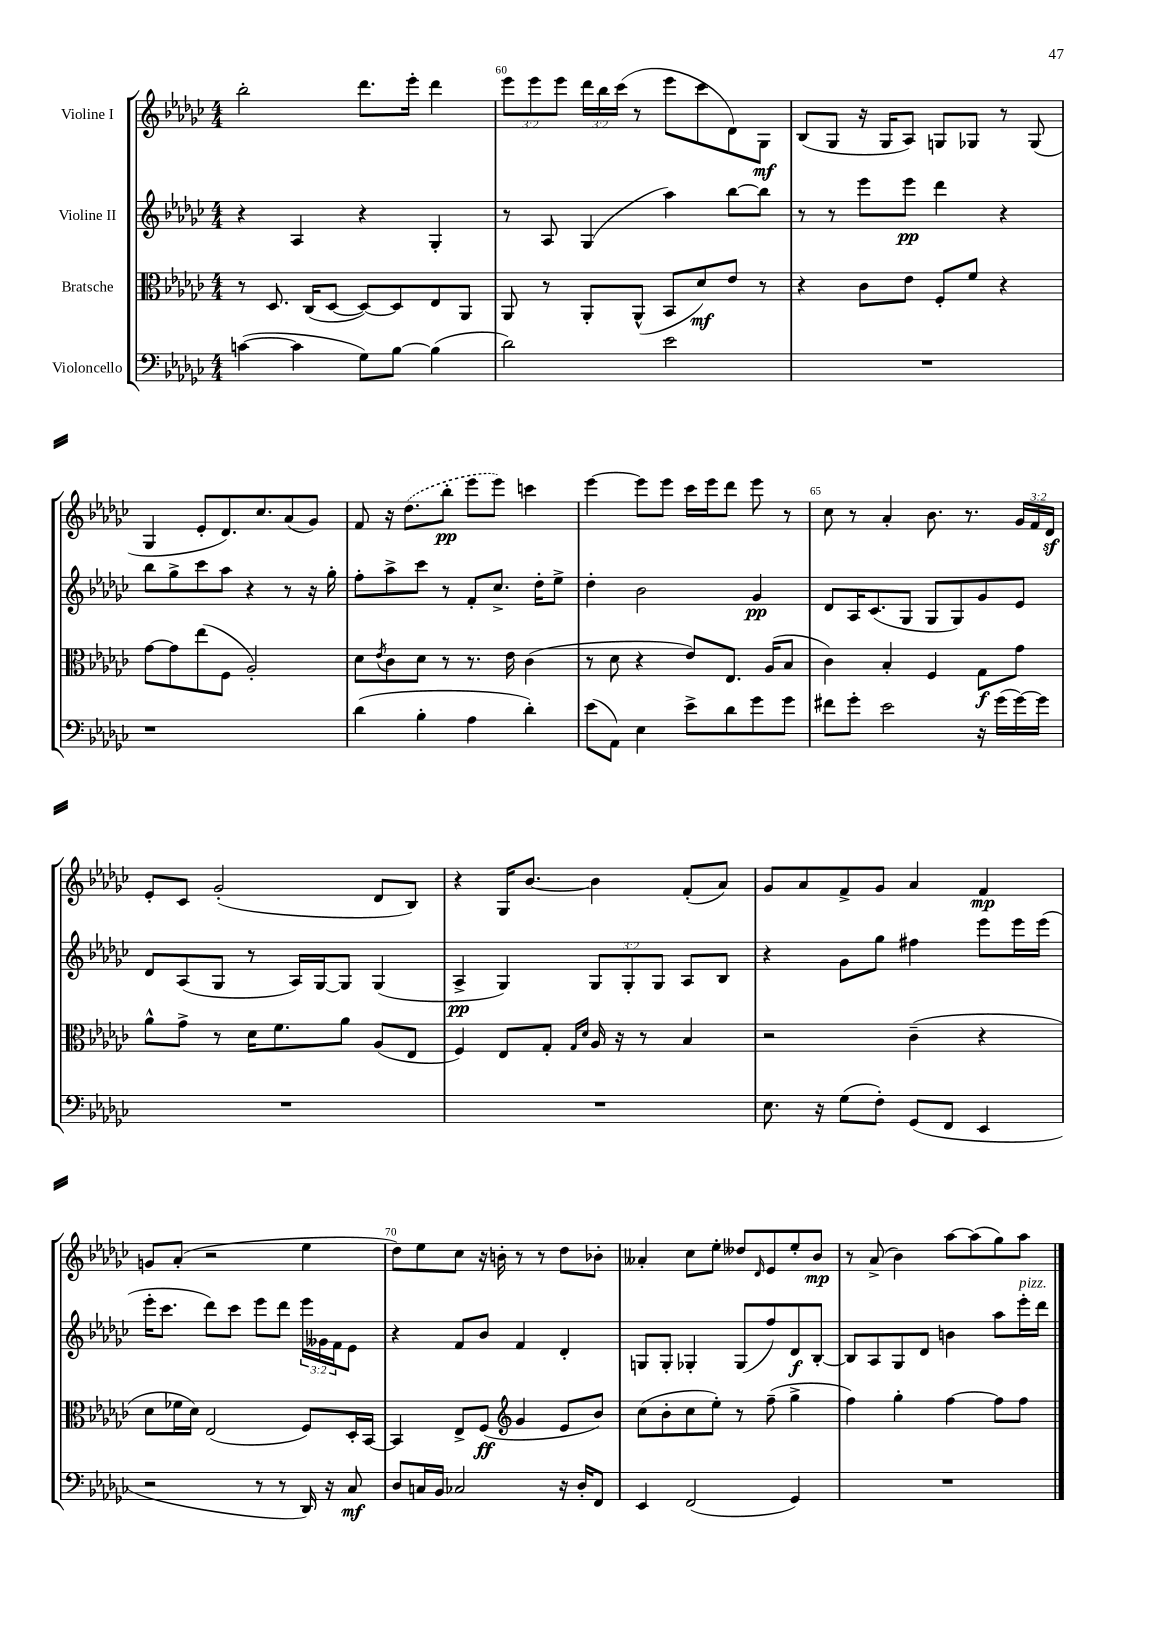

**kern	**dynam	**kern	**dynam	**kern	**dynam	**kern	**dynam
*part4	*part4	*part3	*part3	*part2	*part2	*part1	*part1
*staff4	*staff4	*staff3	*staff3	*staff2	*staff2	*staff1	*staff1
*I"Violoncello	*	*I"Bratsche	*	*I"Violine II	*	*I"Violine I	*
*clefF4	*	*clefC3	*	*clefG2	*	*clefG2	*
*k[b-e-a-d-g-c-]	*	*k[b-e-a-d-g-c-]	*	*k[b-e-a-d-g-c-]	*	*k[b-e-a-d-g-c-]	*
*M4/4	*	*M4/4	*	*M4/4	*	*M4/4	*
=59	=59	=59	=59	=59	=59	=59	=59
([4cn\	.	8r	.	4r	.	2bb-'\	.
.	.	8.D-/	.	.	.	.	.
4c\]	.	.	.	4A-/	.	.	.
.	.	(16C-/KL	.	.	.	.	.
.	.	[8D-/J	.	.	.	.	.
8G-\L)	.	8D-/L_)	.	4r	.	8.ddd-\L	.
[8B-\J	.	8D-/]	.	.	.	.	.
.	.	.	.	.	.	16eee-'\Jk	.
(4B-\]	.	8E-/	.	4G-'/	.	4ddd-\	.
.	.	8AA-/J	.	.	.	.	.
=60	=60	=60	=60	=60	=60	=60	=60
2d-\)	.	8AA-/	.	8r	.	12eee-\L	.
.	.	.	.	.	.	12eee-\	.
.	.	8r	.	8A-/	.	.	.
.	.	.	.	.	.	12eee-\J	.
.	.	8AA-'/L	.	(4G-/	.	24ddd-\LL	.
.	.	.	.	.	.	24bb-\	.
.	.	.	.	.	.	(24ccc-\JJ	.
.	.	(8AA-^^/J	.	.	.	8r	.
2e-\	.	8BB-/L	.	4aa-\)	.	8eee-\L	.
.	.	8d-/)	mf	.	.	8ccc-\	.
.	.	8e-/J	.	[8bb-\L	.	8d-\)	.
.	.	8r	.	8bb-\J]	.	8G-\J	mf
=61	=61	=61	=61	=61	=61	=61	=61
1r	.	4r	.	8r	.	(8B-/L	.
.	.	.	.	8r	.	8G-/J	.
.	.	8c-\L	.	8eee-\L	.	16r	.
.	.	.	.	.	.	16G-/KL	.
.	.	8e-\J	.	8eee-\J	pp	8A-/J)	.
.	.	8F'/L	.	4ddd-\	.	8Gn/L	.
.	.	8f/J	.	.	.	8G-X/J	.
.	.	4r	.	4r	.	8r	.
.	.	.	.	.	.	(8G-/	.
!!LO:LB:g=z
=62	=62	=62	=62	=62	=62	=62	=62
1r	.	[8g-\L	.	8bb-\L	.	4G-/	.
.	.	8g-\]	.	8gg-^\	.	.	.
.	.	(8ee-\	.	8ccc-\	.	8e-'/L	.
.	.	8F\J	.	8aa-\J	.	8.d-/)	.
.	.	2A-'/)	.	4r	.	.	.
.	.	.	.	.	.	8.cc-/	.
.	.	.	.	8r	.	(8a-/	.
.	.	.	.	16r	.	8g-/J)	.
.	.	.	.	16gg-'\	.	.	.
=63	=63	=63	=63	=63	=63	=63	=63
(4d-\	.	8d-\L	.	8ff'\L	.	8f/	.
.	.	8qe-/	.	.	.	.	.
.	.	8c-\	.	8aa-^\	.	16r	.
.	.	.	.	.	.	(8.dd-\L	.
4B-'\	.	8d-\J	.	8ccc-\J	.	.	.
.	.	8r	.	8r	.	8bb-'\J	pp
4A-\	.	8.r	.	8f'/L	.	8eee-\L	.
.	.	.	.	8.cc-^/J	.	8eee-\J)	.
.	.	16e-\	.	.	.	.	.
4d-'\)	.	(4c-\	.	.	.	4cccn\	.
.	.	.	.	16dd-'\KL	.	.	.
.	.	.	.	8ee-^\J	.	.	.
=64	=64	=64	=64	=64	=64	=64	=64
(8e-\L	.	8r	.	4dd-'\	.	[4eee-\	.
8AA-\J)	.	8d-\	.	.	.	.	.
4E-\	.	4r	.	2b-\	.	8eee-\L]	.
.	.	.	.	.	.	8eee-\J	.
8e-^\L	.	8e-/L)	.	.	.	16ccc-\LL	.
.	.	.	.	.	.	16eee-\J	.
8d-\	.	8.E-/J	.	.	.	8ddd-\J	.
8g-\	.	.	.	4g-/	pp	8eee-\	.
.	.	(16A-/KL	.	.	.	.	.
8g-\J	.	8B-/J	.	.	.	8r	.
=65	=65	=65	=65	=65	=65	=65	=65
8f#X\L	.	4c-\)	.	8d-/L	.	8cc-\	.
8g-'\J	.	.	.	16A-/K	.	8r	.
.	.	.	.	(8.c-/	.	.	.
2e-\	.	4B-'/	.	.	.	4a-'/	.
.	.	.	.	8G-/J	.	.	.
.	.	4F/	.	8G-/L	.	8.b-\	.
.	.	.	.	8G-/)	.	.	.
.	.	.	.	.	.	8.r	.
16r	.	8G-\L	f	8g-/	.	.	.
(16g-\LL	.	.	.	.	.	.	.
[16g-\)	.	8g-\J	.	8e-/J	.	24g-/LL	.
.	.	.	.	.	.	24f/	.
16g-\JJ]	.	.	.	.	.	.	.
.	.	.	.	.	.	24d-z/JJ	.
!!LO:LB:g=z
=66	=66	=66	=66	=66	=66	=66	=66
1r	.	8a-^^\L	.	8d-/L	.	8e-'/L	.
.	.	8g-^\J	.	(8A-/	.	8c-/J	.
.	.	8r	.	8G-/J	.	(2g-'/	.
.	.	16d-\KL	.	8r	.	.	.
.	.	8.f\	.	.	.	.	.
.	.	.	.	16A-/LL)	.	.	.
.	.	.	.	[16G-/J	.	.	.
.	.	8a-\J	.	8G-/J]	.	.	.
.	.	(8A-/L	.	(4G-/	.	8d-/L	.
.	.	8E-/J	.	.	.	8B-/J)	.
=67	=67	=67	=67	=67	=67	=67	=67
1r	.	4F/)	.	4A-^/	pp	4r	.
.	.	8E-/L	.	4G-/)	.	16G-/KL	.
.	.	.	.	.	.	[8.b-/J	.
.	.	8G-'/J	.	.	.	.	.
.	.	16qqG-/LL	.	.	.	.	.
.	.	16qqd-/JJ	.	.	.	.	.
.	.	16A-/	.	12G-/L	.	4b-\]	.
.	.	16r	.	.	.	.	.
.	.	.	.	12G-'/	.	.	.
.	.	8r	.	.	.	.	.
.	.	.	.	12G-/J	.	.	.
.	.	4B-/	.	8A-/L	.	(8f'/L	.
.	.	.	.	8B-/J	.	8a-/J)	.
=68	=68	=68	=68	=68	=68	=68	=68
8.E-\	.	2r	.	4r	.	8g-/L	.
.	.	.	.	.	.	8a-/	.
16r	.	.	.	.	.	.	.
(8G-\L	.	.	.	8g-\L	.	8f^/	.
8F'\J)	.	.	.	8gg-\J	.	8g-/J	.
(8GG-/L	.	(4c-~\	.	4ff#X\	.	4a-/	.
8FF/J	.	.	.	.	.	.	.
4EE-/	.	4r	.	8eee-\L	.	4f/	mp
.	.	.	.	16eee-\L	.	.	.
.	.	.	.	(16eee-\JJ	.	.	.
!!LO:LB:g=z
=69	=69	=69	=69	=69	=69	=69	=69
2r	.	8d-\L	.	16eee-'\KL	.	8gn/L	.
.	.	.	.	8.ccc-\J	.	.	.
.	.	16f-X\L	.	.	.	(8a-'/J	.
.	.	16d-\JJ)	.	.	.	.	.
.	.	(2E-/	.	8ddd-\L)	.	2r	.
.	.	.	.	8ccc-\J	.	.	.
8r	.	.	.	8eee-\L	.	.	.
8r	.	.	.	8ddd-\J	.	.	.
16DD-/)	.	8F/L)	.	24eee-\LL	.	4ee-\	.
.	.	.	.	24g--X\	.	.	.
16r	.	.	.	.	.	.	.
.	.	.	.	24f\J	.	.	.
8C-/	mf	16D-'/L	.	8e-\J	.	.	.
.	.	[16BB-/JJ	.	.	.	.	.
=70	=70	=70	=70	=70	=70	=70	=70
8D-/L	.	4BB-/]	.	4r	.	8dd-\L)	.
16Cn/L	.	.	.	.	.	8ee-\	.
16BB-/JJ	.	.	.	.	.	.	.
2C-X/	.	8E-^/L	.	8f/L	.	8cc-\J	.
.	.	(8F/J	ff	8b-/J	.	16r	.
.	.	.	.	.	.	16bn'\	.
*	*	*clefG2	*	*	*	*	*
.	.	4g-/	.	4f/	.	8r	.
.	.	.	.	.	.	8r	.
16r	.	8e-/L	.	4d-'/	.	8dd-\L	.
16D-'/KL	.	.	.	.	.	.	.
8FF/J	.	8b-/J)	.	.	.	8b-X'\J	.
=71	=71	=71	=71	=71	=71	=71	=71
4EE-/	.	(8cc-\L	.	8Gn/L	.	4a--X'/	.
.	.	8b-'\	.	8G'/J	.	.	.
(2FF/	.	8cc-\	.	4G-X'/	.	8cc-\L	.
.	.	8ee-'\J)	.	.	.	8ee-'\J	.
.	.	8r	.	(8G-/L	.	8dd--X/L	.
.	.	.	.	.	.	16qqd-/	.
.	.	(8ff~\	.	8ff/)	.	8e-/	.
4GG-/)	.	4gg-^\	.	8d-/	f	8ee-'/	.
.	.	.	.	[8B-'/J	.	8b-/J	mp
=72	=72	=72	=72	=72	=72	=72	=72
1r	.	4ff\)	.	8B-/L]	.	8r	.
.	.	.	.	8A-/	.	(8a-^/	.
.	.	4gg-'\	.	8G-/	.	4b-\)	.
.	.	.	.	8d-/J	.	.	.
.	.	[4ff\	.	4bn\	.	[8aa-\L	.
.	.	.	.	.	.	(8aa-\]	.
.	.	8ff\L]	.	8aa-\L	.	8gg-\)	.
!	!	!	!	!LO:TX:a:i:t=pizz.	!	!	!
.	.	8ff\J	.	16eee-'\L	.	8aa-\J	.
.	.	.	.	16ddd-\JJ	.	.	.
==	==	==	==	==	==	==	==
*-	*-	*-	*-	*-	*-	*-	*-
